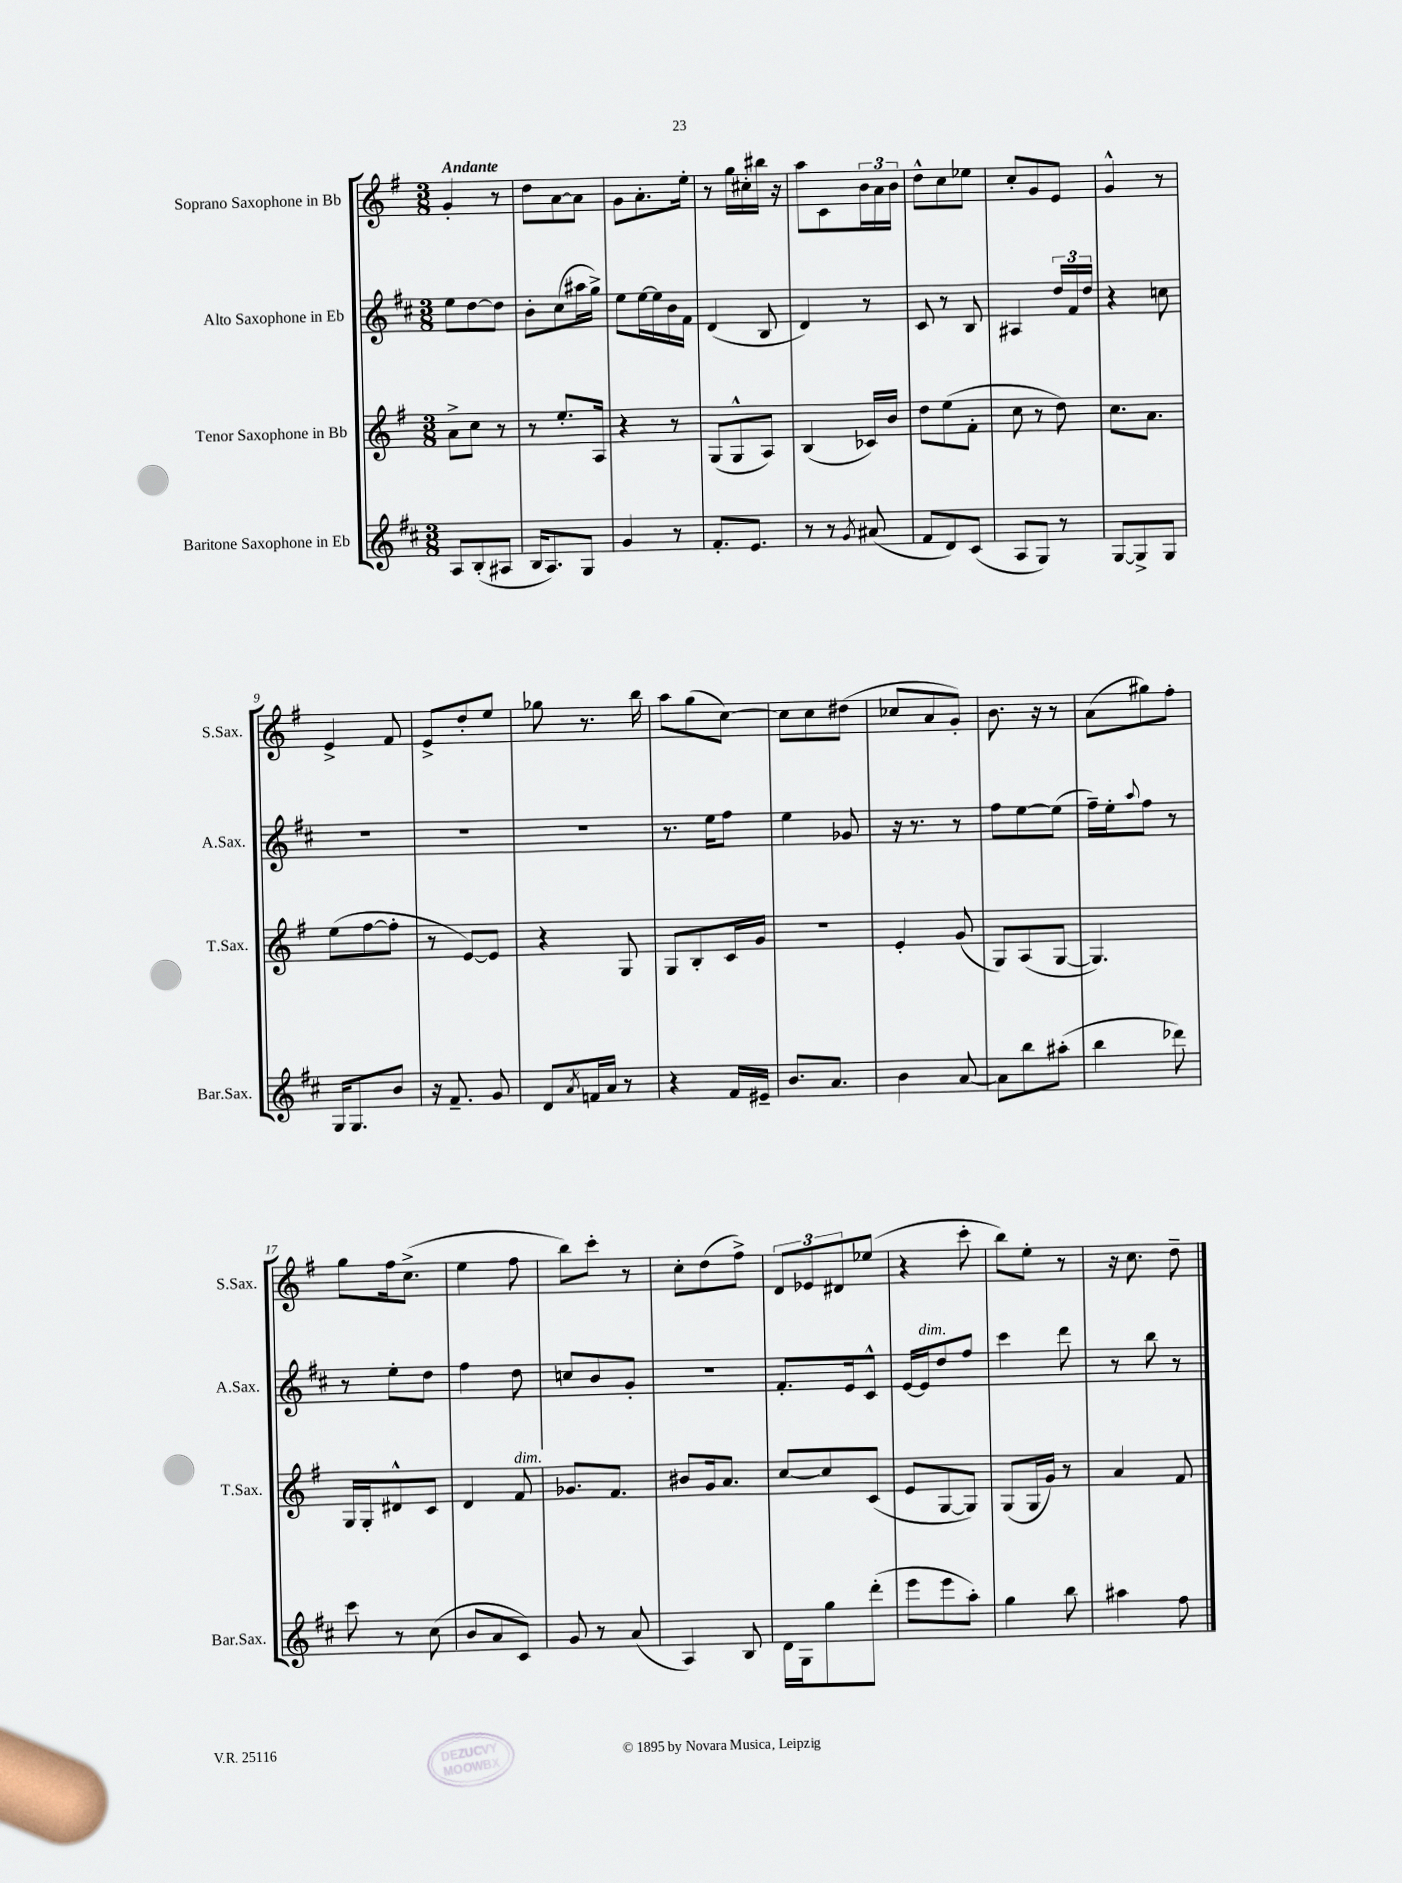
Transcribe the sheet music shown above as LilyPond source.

<<
\new StaffGroup <<
\new Staff = "s0" \with { instrumentName = "Soprano Saxophone in Bb" shortInstrumentName = "S.Sax." } {
    \clef treble \key g \major \numericTimeSignature \time 3/8 \tempo "Andante"
    g'4-. r8 |
    d''8 a'8~ a'8 |
    g'8 a'8.-. e''16-. |
    r8 g''16 cis''16-. bis''16 r16 |
    a''8 c'8 \tuplet 3/2 { b'16 a'16 b'16 } |
    d''8-^ c''8 ees''8 |
    c''8-. g'8 e'8 |
    g'4-^ r8 |
    e'4-> fis'8 |
    e'8-> d''8-. e''8 |
    ges''8 r8. b''16 |
    a''8 g''8( c''8~) |
    c''8 c''8 dis''8( |
    ces''8 a'8 g'8-.) |
    b'8. r16 r8 |
    a'8( gis''8) fis''8-. |
    g''8 fis''16 c''8.->( |
    e''4 fis''8 |
    b''8) c'''8-. r8 |
    c''8-. d''8( fis''8->) |
    \tuplet 3/2 { d'8 ees'8 dis'8 } ees''8( |
    r4 c'''8-. |
    b''8) e''8-. r8 |
    r16 c''8. d''8-- \bar "|." |
}
\new Staff = "s1" \with { instrumentName = "Alto Saxophone in Eb" shortInstrumentName = "A.Sax." } {
    \clef treble \key d \major \numericTimeSignature \time 3/8
    e''8 d''8~ d''8 |
    b'8-. cis''8( ais''16 g''16->) |
    e''8 e''16~ e''16 b'16 fis'16 |
    d'4( b8 |
    d'4) r8 |
    cis'8 r8 b8 |
    ais4 \tuplet 3/2 { d''16 fis'16 d''16 } |
    r4 c''8 |
    R4. |
    R4. |
    R4. |
    r8. e''16 fis''8 |
    e''4 ges'8 |
    r16 r8. r8 |
    fis''8 e''8~ e''8( |
    fis''16--) e''16-. \appoggiatura { a''8 } fis''8 r8 |
    r8 e''8-. d''8 |
    fis''4 d''8 |
    c''8 b'8 g'8-. |
    R4. |
    fis'8.-. e'16 cis'8-^ |
    e'16~ e'16^\markup { \italic "dim." } d''8 fis''8 |
    cis'''4 d'''8 |
    r8 b''8 r8 \bar "|." |
}
\new Staff = "s2" \with { instrumentName = "Tenor Saxophone in Bb" shortInstrumentName = "T.Sax." } {
    \clef treble \key g \major \numericTimeSignature \time 3/8
    a'8-> c''8 r8 |
    r8 e''8.-. a16 |
    r4 r8 |
    g8( g8-^ a8) |
    b4( ces'16) b'16 |
    d''8 e''8( fis'8-. |
    c''8 r8 d''8) |
    c''8. a'8. |
    e''8( fis''8~ fis''8-. |
    r8 e'8~) e'8 |
    r4 g8 |
    g8 b8-. c'16 g'16 |
    R4. |
    e'4-. g'8( |
    g8) a8( g8~ |
    g4.) |
    g16 g16-. dis'8-^ c'8 |
    d'4 fis'8^\markup { \italic "dim." } |
    ges'8. fis'8. |
    bis'8 g'16 a'8. |
    c''8~ c''8 c'8( |
    e'8 g8~ g8) |
    g8( g16 g'16) r8 |
    a'4 fis'8 \bar "|." |
}
\new Staff = "s3" \with { instrumentName = "Baritone Saxophone in Eb" shortInstrumentName = "Bar.Sax." } {
    \clef treble \key d \major \numericTimeSignature \time 3/8
    a8 b8-.( ais8 |
    b16 a8.) g8 |
    g'4 r8 |
    fis'8.-. e'8. |
    r8 r8 \acciaccatura { g'8 } ais'8( |
    fis'8 d'8) cis'8( |
    a8 g8) r8 |
    g8~ g8-> g8 |
    g16 g8. b'8 |
    r16 fis'8.-- g'8 |
    d'8 \acciaccatura { a'8 } f'16 a'16 r8 |
    r4 fis'16 eis'16-- |
    b'8. a'8. |
    b'4 a'8~ |
    a'8 b''8 ais''8-.( |
    b''4 des'''8) |
    cis'''8 r8 cis''8( |
    b'8 a'8 cis'8) |
    g'8 r8 a'8( |
    a4) b8 |
    d'16 g16 g''8 d'''8-.( |
    e'''8 e'''8 a''8-.) |
    g''4 b''8 |
    ais''4 fis''8 \bar "|." |
}
>>
>>
